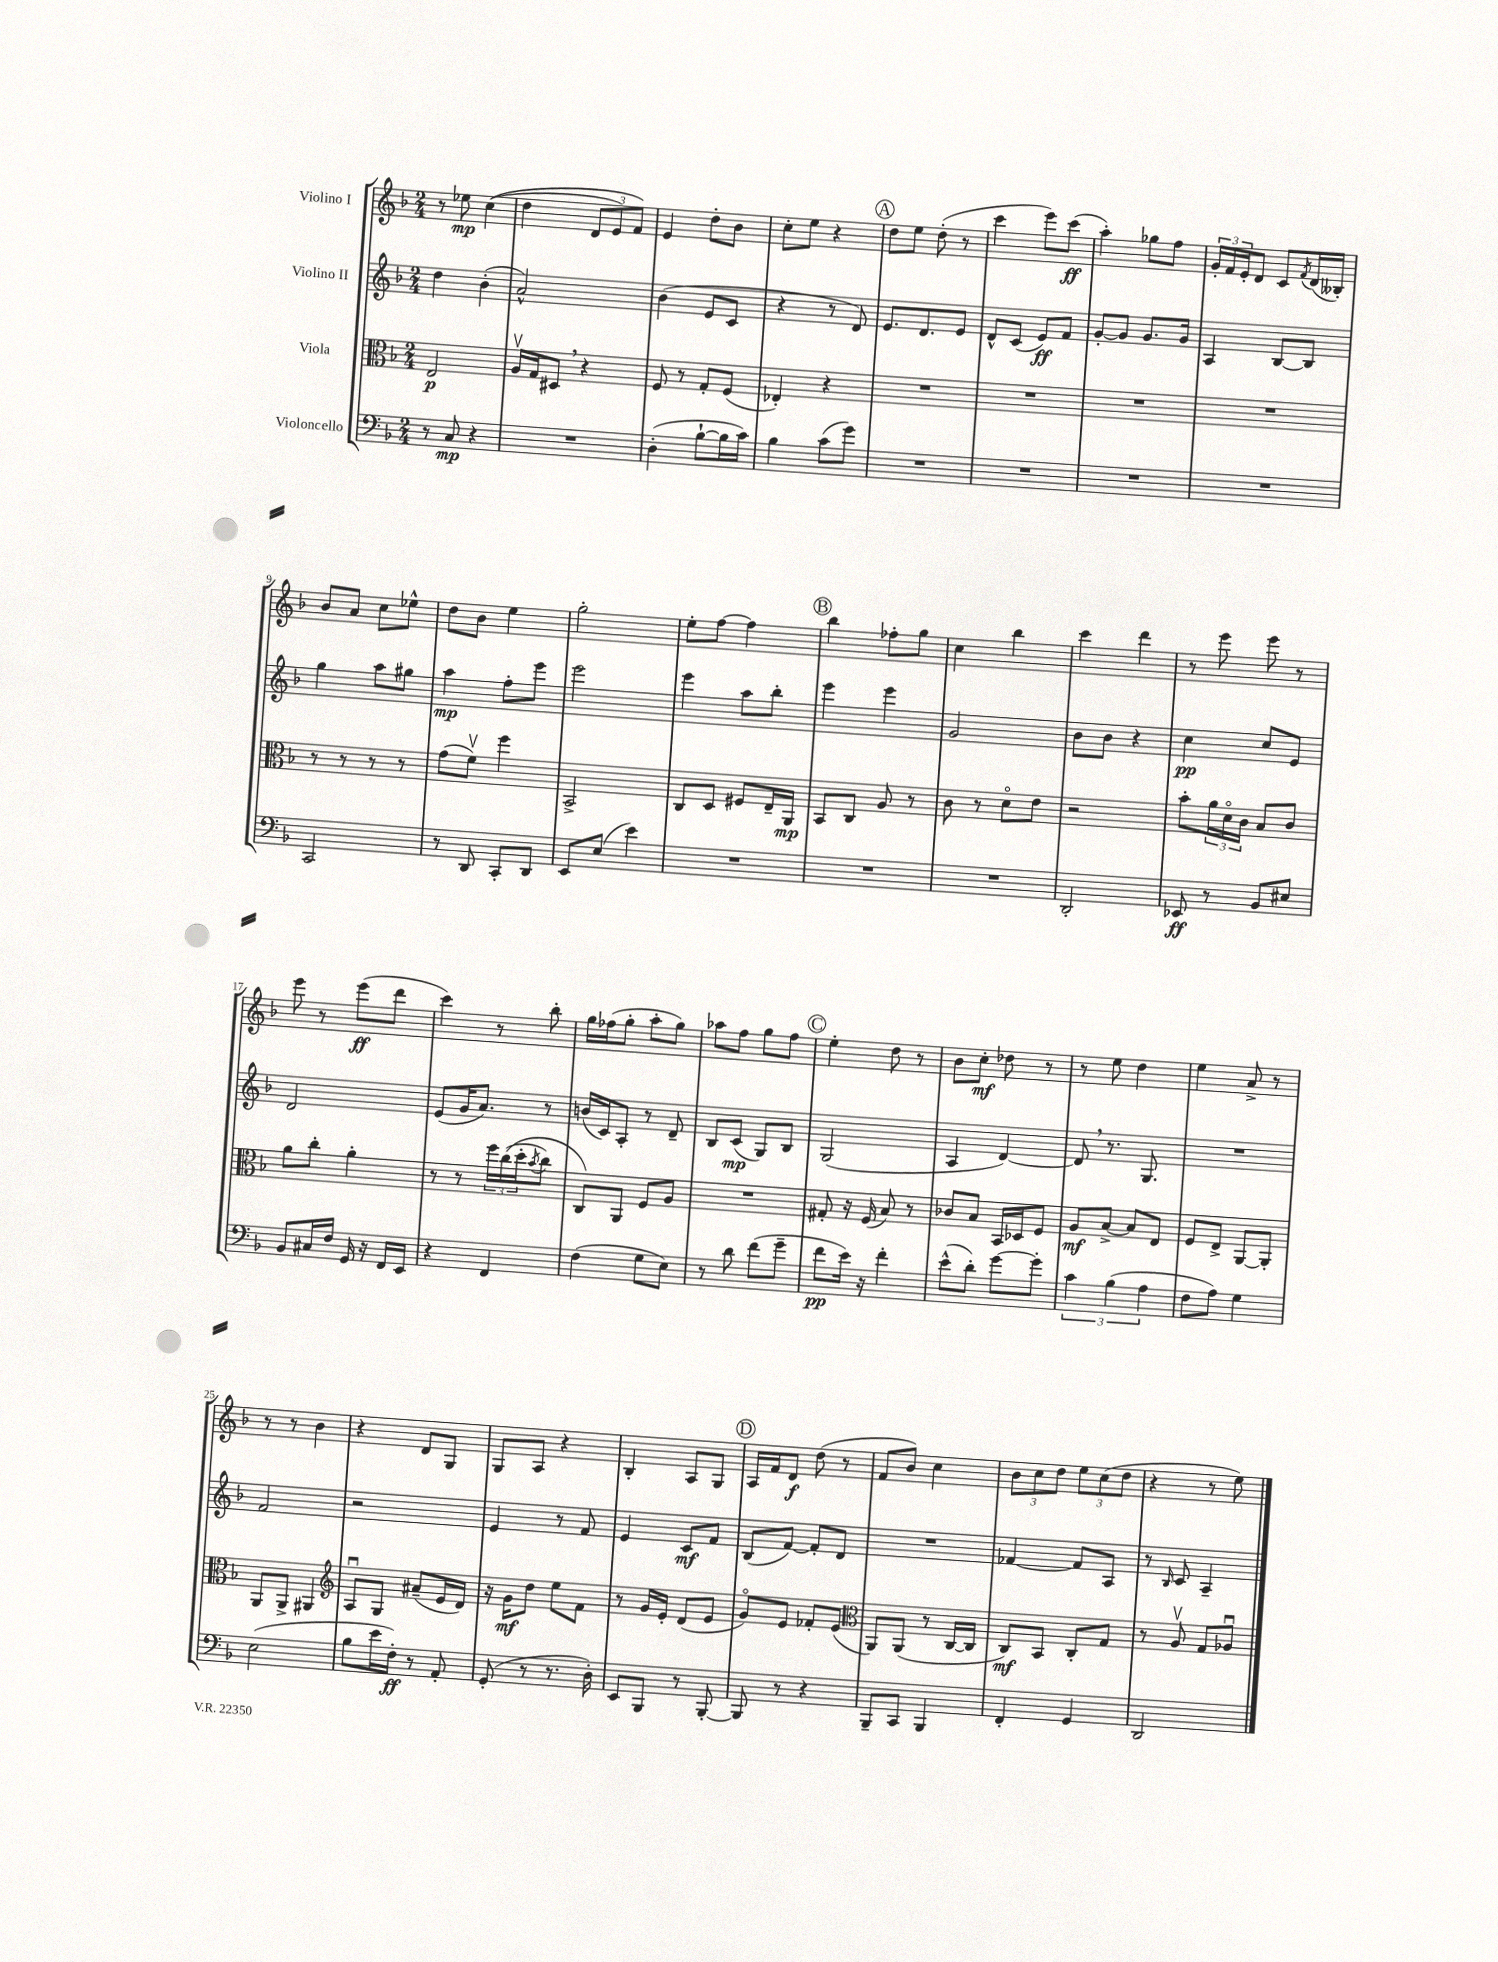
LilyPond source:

<<
\new StaffGroup <<
\new Staff = "s0" \with { instrumentName = "Violino I" } {
    \clef treble \key f \major \numericTimeSignature \time 2/4
    r8 ees''8\mp c''4(\( |
    d''4 \tuplet 3/2 { d'8 e'8) f'8\) } |
    e'4 d''8-. bes'8 |
    c''8-. e''8 r4 |
    \mark \markup { \circle "A" } d''8 e''8 d''8-.( r8 |
    c'''4 e'''8) c'''8\ff( |
    a''4-.) ges''8 f''8 |
    \tuplet 3/2 { g'16-. f'16 e'16-. } d'8 c'8 \acciaccatura { f'8 } d'16( beses16-.) |
    bes'8 a'8 c''8 ees''8-^ |
    d''8 bes'8 e''4 |
    g''2-. |
    e''8-. f''8~ f''4 |
    \mark \markup { \circle "B" } bes''4 fes''8-. g''8 |
    c''4 bes''4 |
    c'''4 d'''4 |
    r8 e'''8 e'''8 r8 |
    e'''8 r8 e'''8\ff( d'''8 |
    c'''4) r8 bes''8-. |
    g''16 fes''16( g''8-. a''8-. g''8) |
    aes''8 f''8 g''8 f''8 |
    \mark \markup { \circle "C" } e''4-. d''8 r8 |
    bes'8 c''8-.\mf des''8 r8 |
    r8 e''8 d''4 |
    e''4 a'8-> r8 |
    r8 r8 bes'4 |
    r4 d'8 g8 |
    g8 a8 r4 |
    bes4-. a8 g8 |
    \mark \markup { \circle "D" } a16 f'16 d'8\f d''8( r8 |
    f'8 bes'8) c''4 |
    \tuplet 3/2 { bes'8 c''8 d''8 } \tuplet 3/2 { e''8 c''8( d''8 } |
    r4 r8 e''8) \bar "|." |
}
\new Staff = "s1" \with { instrumentName = "Violino II" } {
    \clef treble \key f \major \numericTimeSignature \time 2/4
    d''4 bes'4-.( |
    a'2-^) |
    bes'4( e'8 c'8 |
    r4 r8 d'8) |
    \mark \markup { \circle "A" } e'8. d'8. e'8 |
    d'8-^ c'8( e'8\ff) f'8 |
    g'8~-. g'8 g'8. g'16 |
    a4 bes8~ bes8 |
    g''4 a''8 gis''8 |
    a''4\mp f''8-. e'''8 |
    e'''2 |
    e'''4 a''8 bes''8-. |
    \mark \markup { \circle "B" } e'''4 e'''4 |
    g'2 |
    bes'8 bes'8 r4 |
    c''4\pp c''8 e'8 |
    d'2 |
    e'8( g'16 a'8.) r8 |
    b'16( c'16) a8-. r8 d'8-- |
    bes8 c'8\mp( g8) bes8 |
    \mark \markup { \circle "C" } g2( |
    a4 d'4~) |
    d'8 \breathe r8. g8. |
    R2 |
    f'2 |
    r2 |
    e'4 r8 f'8 |
    e'4 c'8\mf f'8 |
    \mark \markup { \circle "D" } bes8( f'8~) f'8-. d'8 |
    R2 |
    fes'4~ fes'8 a8 |
    r8 \grace { bes16 } c'8 a4-- \bar "|." |
}
\new Staff = "s2" \with { instrumentName = "Viola" } {
    \clef alto \key f \major \numericTimeSignature \time 2/4
    e2\p |
    a16\upbow g16 dis8 \breathe r4 |
    f8 r8 g8-. f8( |
    ees4-.) r4 |
    \mark \markup { \circle "A" } R2 |
    R2 |
    R2 |
    R2 |
    r8 r8 r8 r8 |
    g'8( f'8\upbow) f''4 |
    bes,2-> |
    c8 d8 fis8 e16-- a,16\mp |
    \mark \markup { \circle "B" } bes,8 c8 a8 r8 |
    c'8 r8 d'8\flageolet e'8 |
    r2 |
    bes'8-. \tuplet 3/2 { a'16 d'16\flageolet c'16 } bes8 c'8 |
    a'8 c''8-. a'4-. |
    r8 r8 \tuplet 3/2 { f''16 c''16(\( d''16-. } \acciaccatura { bes'8 } c''8) |
    c8\) a,8 f8 a8 |
    R2 |
    \mark \markup { \circle "C" } gis8-. r16 f16( bes8) r8 |
    ces'8 bes8 bes,16 des16 f8 |
    a8\mf bes8~-> bes8 e8 |
    f8 e8-> a,8~ a,8-. |
    a,8 a,8-> ais,4 |
    \clef treble a8\downbow g8 ais'8--( e'16 d'16) |
    r16 g'16\mf d''8 e''8 f'8 |
    r8 g'16 e'16-. d'8( e'8 |
    \mark \markup { \circle "D" } g'8\flageolet) e'8 fes'8-. e'8( |
    \clef alto a,8) a,8( r8 c16~ c16 |
    c8\mf) bes,8 c8-. g8 |
    r8 a8\upbow g8 aes8\downbow \bar "|." |
}
\new Staff = "s3" \with { instrumentName = "Violoncello" } {
    \clef bass \key f \major \numericTimeSignature \time 2/4
    r8 c8\mp r4 |
    R2 |
    d4-.( bes8~-! bes16 c'16) |
    bes4 c'8( g'8) |
    \mark \markup { \circle "A" } R2 |
    R2 |
    R2 |
    R2 |
    c,2 |
    r8 d,8 c,8-. d,8 |
    e,8 e8( e'4) |
    R2 |
    \mark \markup { \circle "B" } R2 |
    R2 |
    d,2-. |
    ees,8\ff r8 bes,8 eis8 |
    bes,8 cis16 f16 g,16 r16 f,16 e,16 |
    r4 f,4 |
    f4( g8 e8) |
    r8 d'8 f'8( g'8-- |
    \mark \markup { \circle "C" } f'8\pp e'16) r16 f'4-. |
    e'8-^( d'8-.) g'8~ g'8-. |
    \tuplet 3/2 { c'4 bes4( a4 } |
    f8 a8) g4 |
    e2( |
    bes8 e'16 f16-.\ff) r8 a,8-. |
    g,8-.( r8 r8. d16-.) |
    e,8 bes,,8 r8 bes,,8~-. |
    \mark \markup { \circle "D" } bes,,8 r8 r4 |
    bes,,8-- c,8 bes,,4 |
    f,4-. g,4 |
    d,2 \bar "|." |
}
>>
>>
